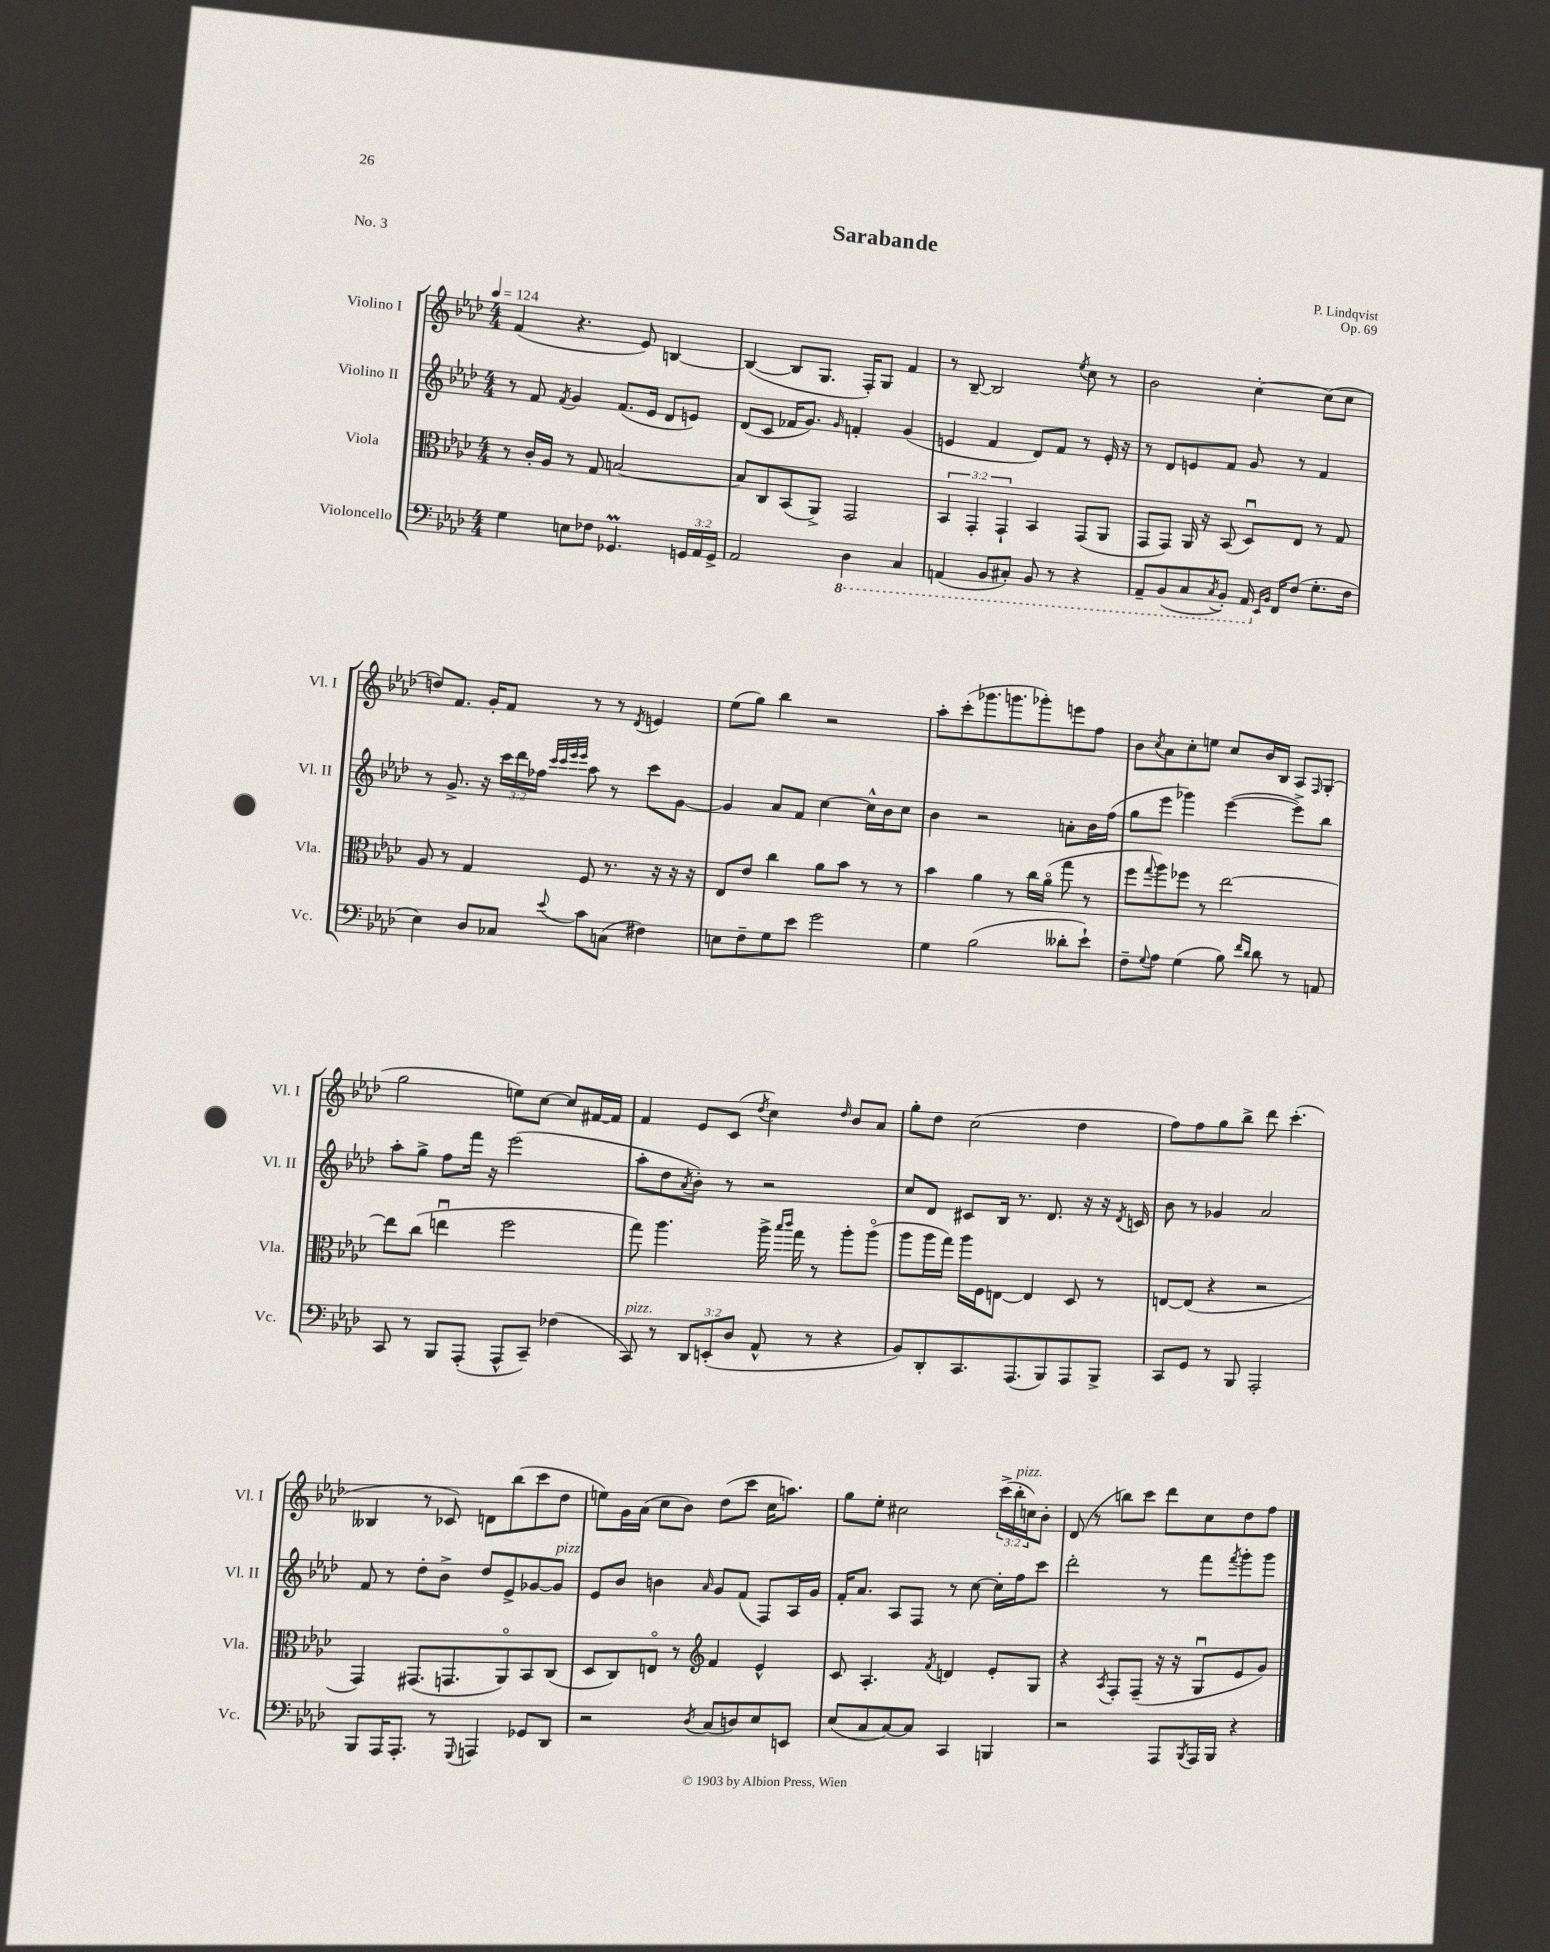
\header { title = "Sarabande" composer = "P. Lindqvist" opus = "Op. 69" piece = "No. 3" }
<<
\new StaffGroup <<
\new Staff = "s0" \with { instrumentName = "Violino I" shortInstrumentName = "Vl. I" } {
    \clef treble \key aes \major \numericTimeSignature \time 4/4 \override Staff.TupletNumber.text = #tuplet-number::calc-fraction-text \tempo 4 = 124
    f'4( r4. ees'8) b4~ |
    b4~( b8 g8. f16-.) g8 f'4 |
    r8 bes8~-- bes2 \acciaccatura { ees''8 } c''8 r8 |
    bes'2 c''4~-. c''8( c''8 |
    d''8) f'8. g'16-. f'8 r8 r8 \acciaccatura { des'8 } e'4 |
    ees''8( g''8) bes''4 r2 |
    aes''8-. c'''8-.( ges'''8. g'''8. ges'''8-.) e'''8 f''8 |
    bes'8 \acciaccatura { c''8 } aes'8 c''8-. e''8 c''8 bes'16 bes16 aes8 \grace { f16 } g8-.( |
    g''2 e''8) c''8~ c''8 fis'16~ fis'16 |
    f'4 ees'8 c'8( \acciaccatura { des''8 } c''4) \grace { des''16 } bes'8 aes'8 |
    g''8-. des''8 c''2( des''4 |
    f''8) f''8 g''8 bes''8-> des'''8 c'''4.-.( |
    beses4 r8 ces'8) d'8 bes''8( c'''8 des''8 |
    e''8) g'16 aes'16( c''8 bes'8) des''8( c'''8 c''16 a''8.) |
    g''8 ees''8-. cis''2 \tuplet 3/2 { c'''16->( bes''16-.^\markup { \italic "pizz." } c''16) } bes'8-. |
    des'8( r8 b''8) c'''8 des'''8 c''8 des''8 f''8 \bar "|." |
}
\new Staff = "s1" \with { instrumentName = "Violino II" shortInstrumentName = "Vl. II" } {
    \clef treble \key aes \major \numericTimeSignature \time 4/4 \override Staff.TupletNumber.text = #tuplet-number::calc-fraction-text
    r8 f'8 \acciaccatura { f'8 } g'4 f'8.( ees'16 des'8 e'8) |
    des'8( c'8 fes'16 g'8.) \grace { g'16 } f'4-. g'4( |
    e'4 f'4 des'8) f'8 r8 e'16-. r16 |
    r8 des'8 e'8 f'8 g'8 r8 f'4 |
    r8 g'8.-> r16 \tuplet 3/2 { c'''16 des'''16 fes''16 } \grace { c'''32 c'''32 ees'''32 ees'''32 } aes''8 r8 c'''8 g'8~ |
    g'4 aes'8 f'8 c''4~ c''16-^ bes'16 c''8 |
    bes'4 r2 a'8-. bes'16 f''16( |
    g''8 ees'''8 ges'''4) ees'''4~( ees'''8->) bes''8 |
    aes''8-. g''8-> f''8 f'''16 r16 ees'''2( |
    aes''8-. des''8 \acciaccatura { aes'8 } bes'8-.) r8 r2 |
    c''8 des'8 cis'8 bes16 r8. des'8. r16 r16 \acciaccatura { des'8 } c'16 |
    bes'8 r8 ges'4 aes'2 |
    f'8 r8 des''8-. bes'8-> des''8 ees'8-> ges'8~ ges'8^\markup { \italic "pizz." } |
    ees'8 bes'8 b'4 \grace { aes'16 } g'8 f'8( f8) aes16 g'16 |
    f'16-. aes'8. aes8 f8 r8 c''8~ c''16-. f''16 c'''8 |
    des'''2-. r8 f'''8 \acciaccatura { f'''8 } g'''8-. g'''8 \bar "|." |
}
\new Staff = "s2" \with { instrumentName = "Viola" shortInstrumentName = "Vla." } {
    \clef alto \key aes \major \numericTimeSignature \time 4/4 \override Staff.TupletNumber.text = #tuplet-number::calc-fraction-text
    r8 c'16-. aes16 r8 g8 b2~ |
    b8 c8 bes,8( aes,8->) g,2 |
    \tuplet 3/2 { bes,4 g,4-. g,4-! } bes,4 g,8( aes,8 |
    g,8 g,8) aes,16 r16 bes,8( des8\downbow) ees8 r8 g8 |
    aes8 r8 g4 f8 r8. r16 r16 r16 |
    ees8 ees'8 c''4 aes'8 bes'8 r8 r8 |
    bes'4 aes'4 r8 c''16 aes'16\flageolet( g''8 r8 |
    f''8 \appoggiatura { g''8 } aes''8) fes''8 r8 ees''2~ |
    ees''8 c''8( e''4\downbow f''2 |
    g''8) aes''4. aes''16-> \grace { bes''16 c'''16 } g''16 r8 aes''8-. aes''8\flageolet( |
    aes''8 aes''16 g''16) aes''16 f16 e8~ e4 des8 r8 |
    e8~ e8( r4 r2 |
    g,4) gis,8.( g,8. aes,8\flageolet) bes,8 c8( |
    des8 c8) e8\flageolet r8 \clef treble f'4 ees'4-^ |
    c'8 aes4.-. \acciaccatura { f'8 } d'4 ees'8-. g8 |
    r4 \acciaccatura { aes8 } f8-. f8--( r16 r16 g8\downbow ees'8 g'8) \bar "|." |
}
\new Staff = "s3" \with { instrumentName = "Violoncello" shortInstrumentName = "Vc." } {
    \clef bass \key aes \major \numericTimeSignature \time 4/4 \override Staff.TupletNumber.text = #tuplet-number::calc-fraction-text
    g4 e8 fes8 ges,4.\prall \tuplet 3/2 { g,16 aes,16 g,16-> } |
    aes,2 \ottava #-1 des,4 c,4 |
    a,,4( bes,,8 cis,8-.) bes,,8 r8 r4 |
    aes,,8-- bes,,8( c,8 \acciaccatura { c,8 } bes,,8-.) aes,,16 \ottava #0 \grace { ees,16 bes,16 } f,16 f8( g8.-. f16 |
    ees4) des8 ces8 \appoggiatura { ees'8 } c'8 c8( fis4) |
    e8 f8-- g8 ees'8 g'2 |
    g4 bes2( deses'8-. ees'8-!) |
    f8-- \appoggiatura { g8 } aes8 g4( bes8) \grace { f'16 des'16 } des'8 r8 a,8 |
    c,8 r8 bes,,8 aes,,8-.( aes,,8-^ c,8--) fes4( |
    c,8^\markup { \italic "pizz." }) r8 \tuplet 3/2 { des,8 e,8-.( des8 } aes,8-^ r8 r4 |
    bes,8) des,8-. c,8. aes,,8.( bes,,8) aes,,8 bes,,8-> |
    c,8 g,8 r8 bes,,8 aes,,2-. |
    bes,,8 aes,,16 aes,,8.-. r8 \appoggiatura { g,,8 } a,,4 ges,8 des,8 |
    r2 \acciaccatura { des8 } c8( d8) ees8 e,8 |
    ees8( c8 c8~) c8 c,4 b,,4 |
    r2 aes,,8 \acciaccatura { bes,,8 } aes,,16 bes,,16 r4 \bar "|." |
}
>>
>>
\layout { \context { \Score \remove "Bar_number_engraver" } }
